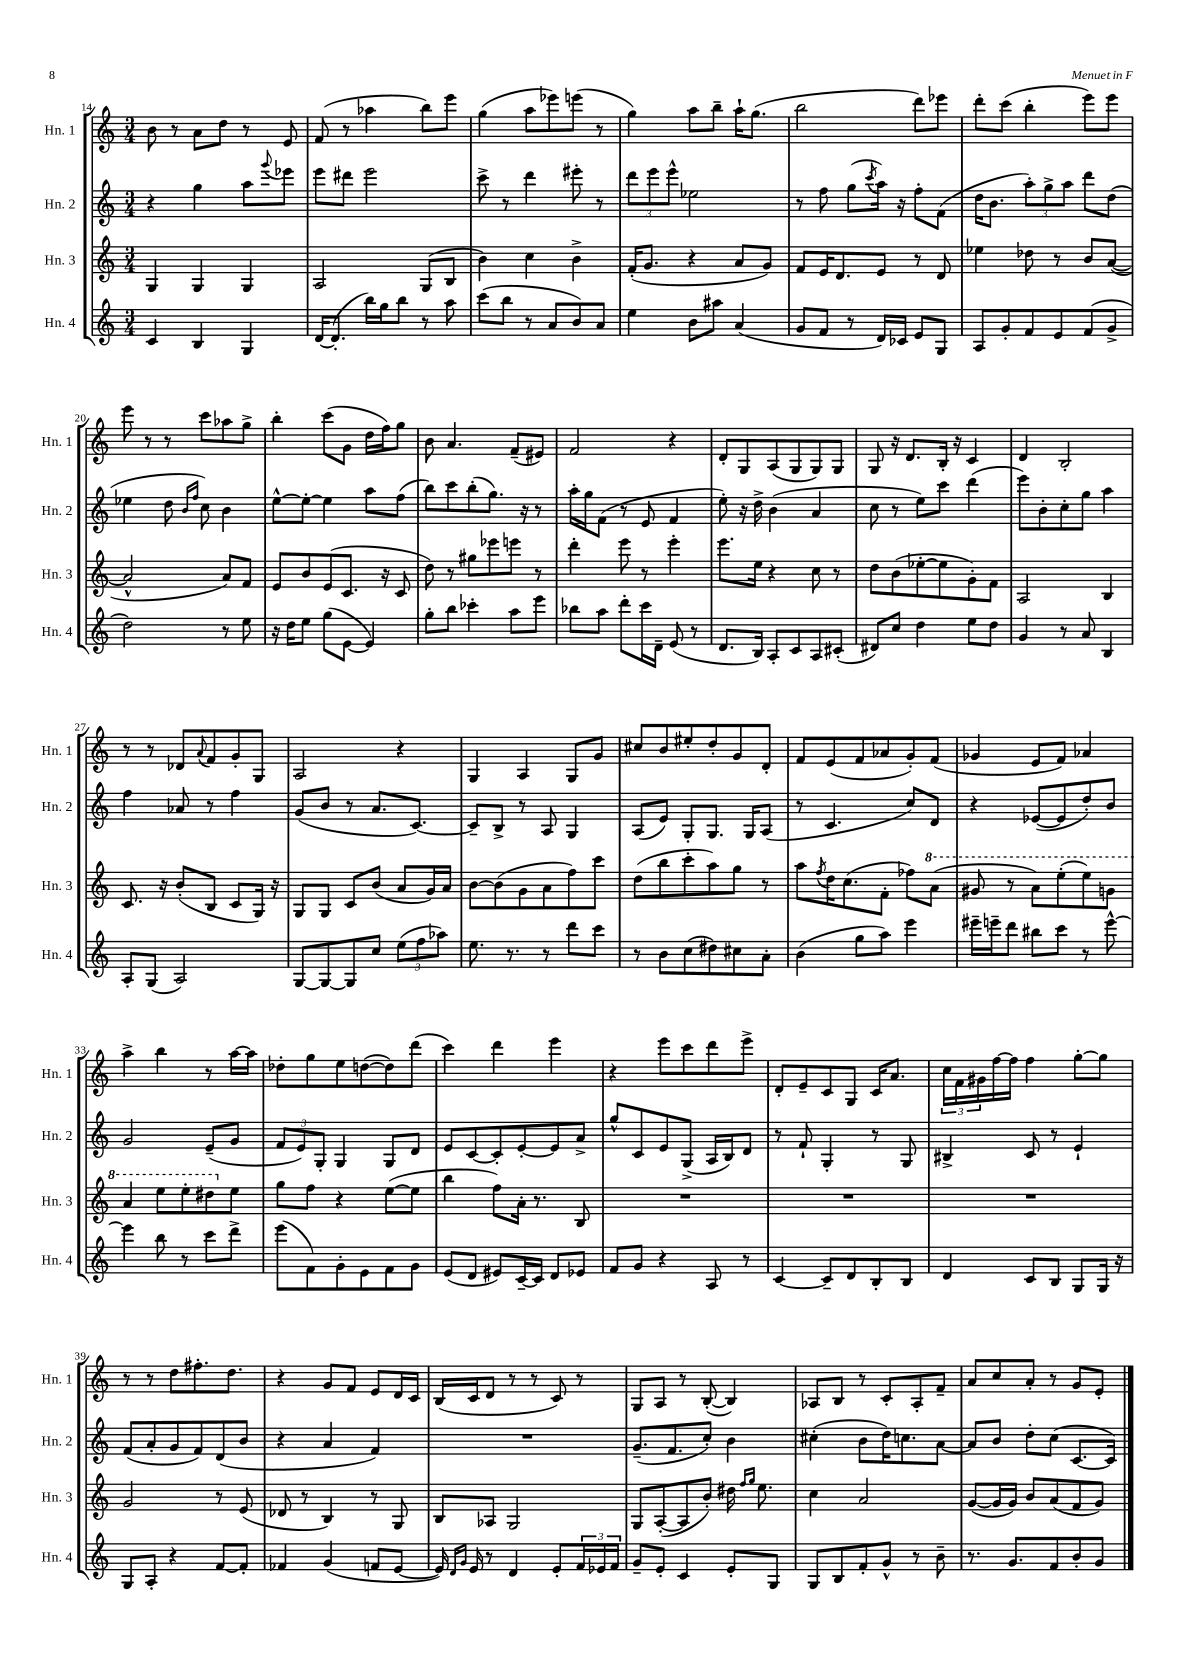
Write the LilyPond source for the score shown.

<<
\new StaffGroup <<
\new Staff = "s0" \with { instrumentName = "Hn. 1" shortInstrumentName = "Hn. 1" } {
    \clef treble \key c \major \numericTimeSignature \time 3/4
    b'8 r8 a'8 d''8 r8 e'8 |
    f'8( r8 aes''4 b''8) e'''8 |
    g''4( a''8 ees'''8) e'''8( r8 |
    g''4) a''8 b''8-- a''16-! g''8.( |
    b''2 d'''8) ees'''8 |
    d'''8-. c'''8( b''4-. e'''8) e'''8 |
    e'''8 r8 r8 c'''8 aes''8 g''8-> |
    b''4-. c'''8( g'8 d''16 f''16) g''8 |
    b'8 a'4. f'8--( eis'8) |
    f'2 r4 |
    d'8-. g8 a8( g8 g8) g8 |
    g8 r16 d'8. b16-. r16 c'4 |
    d'4 b2-. |
    r8 r8 des'8 \appoggiatura { a'8 } f'8 g'8-. g8 |
    a2 r4 |
    g4 a4 g8 g'8 |
    cis''8 b'8 eis''8-. d''8-. g'8 d'8-. |
    f'8 e'8( f'8 aes'8 g'8-.) f'8( |
    ges'4 e'8 f'8) aes'4 |
    a''4-> b''4 r8 a''16~ a''16 |
    des''8-. g''8 e''8 d''8~( d''8) d'''8( |
    c'''4) d'''4 e'''4 |
    r4 e'''8 c'''8 d'''8 e'''8-> |
    d'8-. e'8-- c'8 g8 c'16 a'8. |
    \tuplet 3/2 { c''16 f'16 gis'16 } f''16~ f''16 f''4 g''8~-. g''8 |
    r8 r8 d''8 fis''8.-. d''8. |
    r4 g'8 f'8 e'8 d'16 c'16 |
    b16( c'16 d'8 r8 r8 c'8) r8 |
    g8 a8 r8 b8~-.( b4) |
    aes8 b8 r8 c'8-. aes8-. f'8-- |
    a'8 c''8 a'8-. r8 g'8 e'8-. \bar "|." |
}
\new Staff = "s1" \with { instrumentName = "Hn. 2" shortInstrumentName = "Hn. 2" } {
    \clef treble \key c \major \numericTimeSignature \time 3/4
    r4 g''4 a''8 \appoggiatura { g'''8 } ees'''8 |
    e'''8 dis'''8 e'''2 |
    c'''8-> r8 d'''4 eis'''8-. r8 |
    \tuplet 3/2 { d'''8 e'''8 e'''8-^ } ees''2 |
    r8 f''8 g''8( \acciaccatura { c'''8 } a''16) r16 f''8-. f'8( |
    d''16 b'8. \tuplet 3/2 { a''8-.) g''8-> a''8 } d'''8 d''8( |
    ees''4 d''8 \grace { b'16 f''16 } c''8) b'4 |
    e''8~-^ e''8~-. e''4 a''8 f''8( |
    b''8) c'''8 b''8-.( g''8.) r16 r8 |
    a''16-. g''16 f'8( r8 e'8 f'4 |
    e''8-.) r16 d''16-> b'4( a'4 |
    c''8 r8 e''8) c'''8 d'''4( |
    e'''8) b'8-. c''8-. g''8 a''4 |
    f''4 aes'8 r8 f''4 |
    g'8( b'8 r8 a'8. c'8.~) |
    c'8-- b8-> r8 a8 g4 |
    a8( e'8) g8-. g8. g16 a8( |
    r8 c'4. c''8) d'8 |
    r4 ees'8~( ees'8 d''8-.) b'8 |
    g'2 e'8--( g'8 |
    \tuplet 3/2 { f'8 e'8) g8-. } g4 g8 d'8 |
    e'8 c'8~ c'8-. e'8~-. e'8 a'8-> |
    g''8-^ c'8 e'8 g8->( a16 b16) d'8 |
    r8 f'8-! g4-. r8 g8 |
    bis4-> c'8 r8 e'4-! |
    f'8( a'8-. g'8 f'8) d'8( b'8 |
    r4 a'4 f'4) |
    R2. |
    g'8.--( f'8. c''8-.) b'4 |
    cis''4-.( b'8 d''16) c''8. a'8~ |
    a'8 b'8 d''8-. c''8( c'8.~ c'16) \bar "|." |
}
\new Staff = "s2" \with { instrumentName = "Hn. 3" shortInstrumentName = "Hn. 3" } {
    \clef treble \key c \major \numericTimeSignature \time 3/4
    g4 g4 g4 |
    a2 g8( b8 |
    b'4) c''4 b'4-> |
    f'16-.( g'8. r4 a'8 g'8) |
    f'8 e'16 d'8. e'8 r8 d'8 |
    ees''4 des''8 r8 b'8 a'8~( |
    a'2-^ a'8) f'8 |
    e'8 b'8 e'8( c'8. r16 c'8 |
    d''8) r8 gis''8 ees'''8 e'''8 r8 |
    d'''4-. e'''8 r8 e'''4-. |
    e'''8. e''16 r4 c''8 r8 |
    d''8 b'8( ees''8~-. ees''8 g'8-.) f'8 |
    a2 b4 |
    c'8. r16 b'8-.( b8 c'8 g16) r16 |
    g8 g8 c'8 b'8( a'8 g'16) a'16 |
    b'8~ b'8( g'8 a'8 f''8) c'''8 |
    d''8( b''8 c'''8-. a''8) g''8 r8 |
    a''8 \acciaccatura { f''8 } d''16 c''8.( f'8-. fes''8) \ottava #1 a''8( |
    gis''8 r8 a''8) e'''8-.( e'''8) g''8 |
    a''4 e'''8 e'''8-. dis'''8 \ottava #0 e''8 |
    g''8 f''8 r4 e''8~( e''8 |
    b''4 f''8) a'16-. r8. b8 |
    R2. |
    R2. |
    R2. |
    g'2 r8 e'8( |
    des'8 r8 b4) r8 g8 |
    b8 aes8 g2 |
    g8 a8~-.( a8 b'8-.) dis''16 \grace { f''16 g''16 } e''8. |
    c''4 a'2 |
    g'8~( g'16 g'16) b'8 a'8( f'8 g'8) \bar "|." |
}
\new Staff = "s3" \with { instrumentName = "Hn. 4" shortInstrumentName = "Hn. 4" } {
    \clef treble \key c \major \numericTimeSignature \time 3/4
    c'4 b4 g4 |
    d'16~ d'8.-.( b''16) g''16 b''8 r8 a''8 |
    c'''8( b''8 r8 a'8 b'8) a'8 |
    e''4 b'8 ais''8 a'4( |
    g'8 f'8 r8 d'16) ces'16 e'8 g8 |
    a8 g'8-. f'8 e'8 f'8( g'8-> |
    d''2) r8 e''8 |
    r16 d''16 e''8 g''8( e'8~ e'4) |
    g''8-. b''8 ces'''4-. a''8 e'''8 |
    bes''8 a''8 d'''8-. c'''16 d'16-- e'8( r8 |
    d'8. b16) a8-. c'8 a8 cis'8-.( |
    dis'8) c''8 d''4 e''8 d''8 |
    g'4 r8 a'8 b4 |
    a8-. g8( a2) |
    g8~ g8~ g8 c''8 \tuplet 3/2 { e''8( f''8 aes''8) } |
    e''8. r8. r8 d'''8 c'''8 |
    r8 b'8 c''8( dis''8) cis''8 a'8-. |
    b'4( g''8 a''8) e'''4 |
    eis'''16-- e'''16-- d'''8 bis''8 c'''8 r8 e'''8~-^ |
    e'''4 b''8 r8 c'''8 d'''8-> |
    e'''8( f'8) g'8-. e'8 f'8 g'8 |
    e'8( d'8 eis'8) c'16~-- c'16 d'8 ees'8 |
    f'8 g'8 r4 a8 r8 |
    c'4~ c'8-- d'8 b8-. b8 |
    d'4 c'8 b8 g8 g16 r16 |
    g8 a8-. r4 f'8~ f'8-. |
    fes'4 g'4( f'8 e'8~ |
    e'16) \grace { d'16 g'16 } e'16 r8 d'4 e'8-. \tuplet 3/2 { f'16 ees'16 f'16 } |
    g'8-- e'8-. c'4 e'8-. g8 |
    g8 b8 f'8-. g'8-^ r8 b'8-- |
    r8. g'8. f'8 b'8-. g'8 \bar "|." |
}
>>
>>
\layout { \context { \Score currentBarNumber = #14 } }
